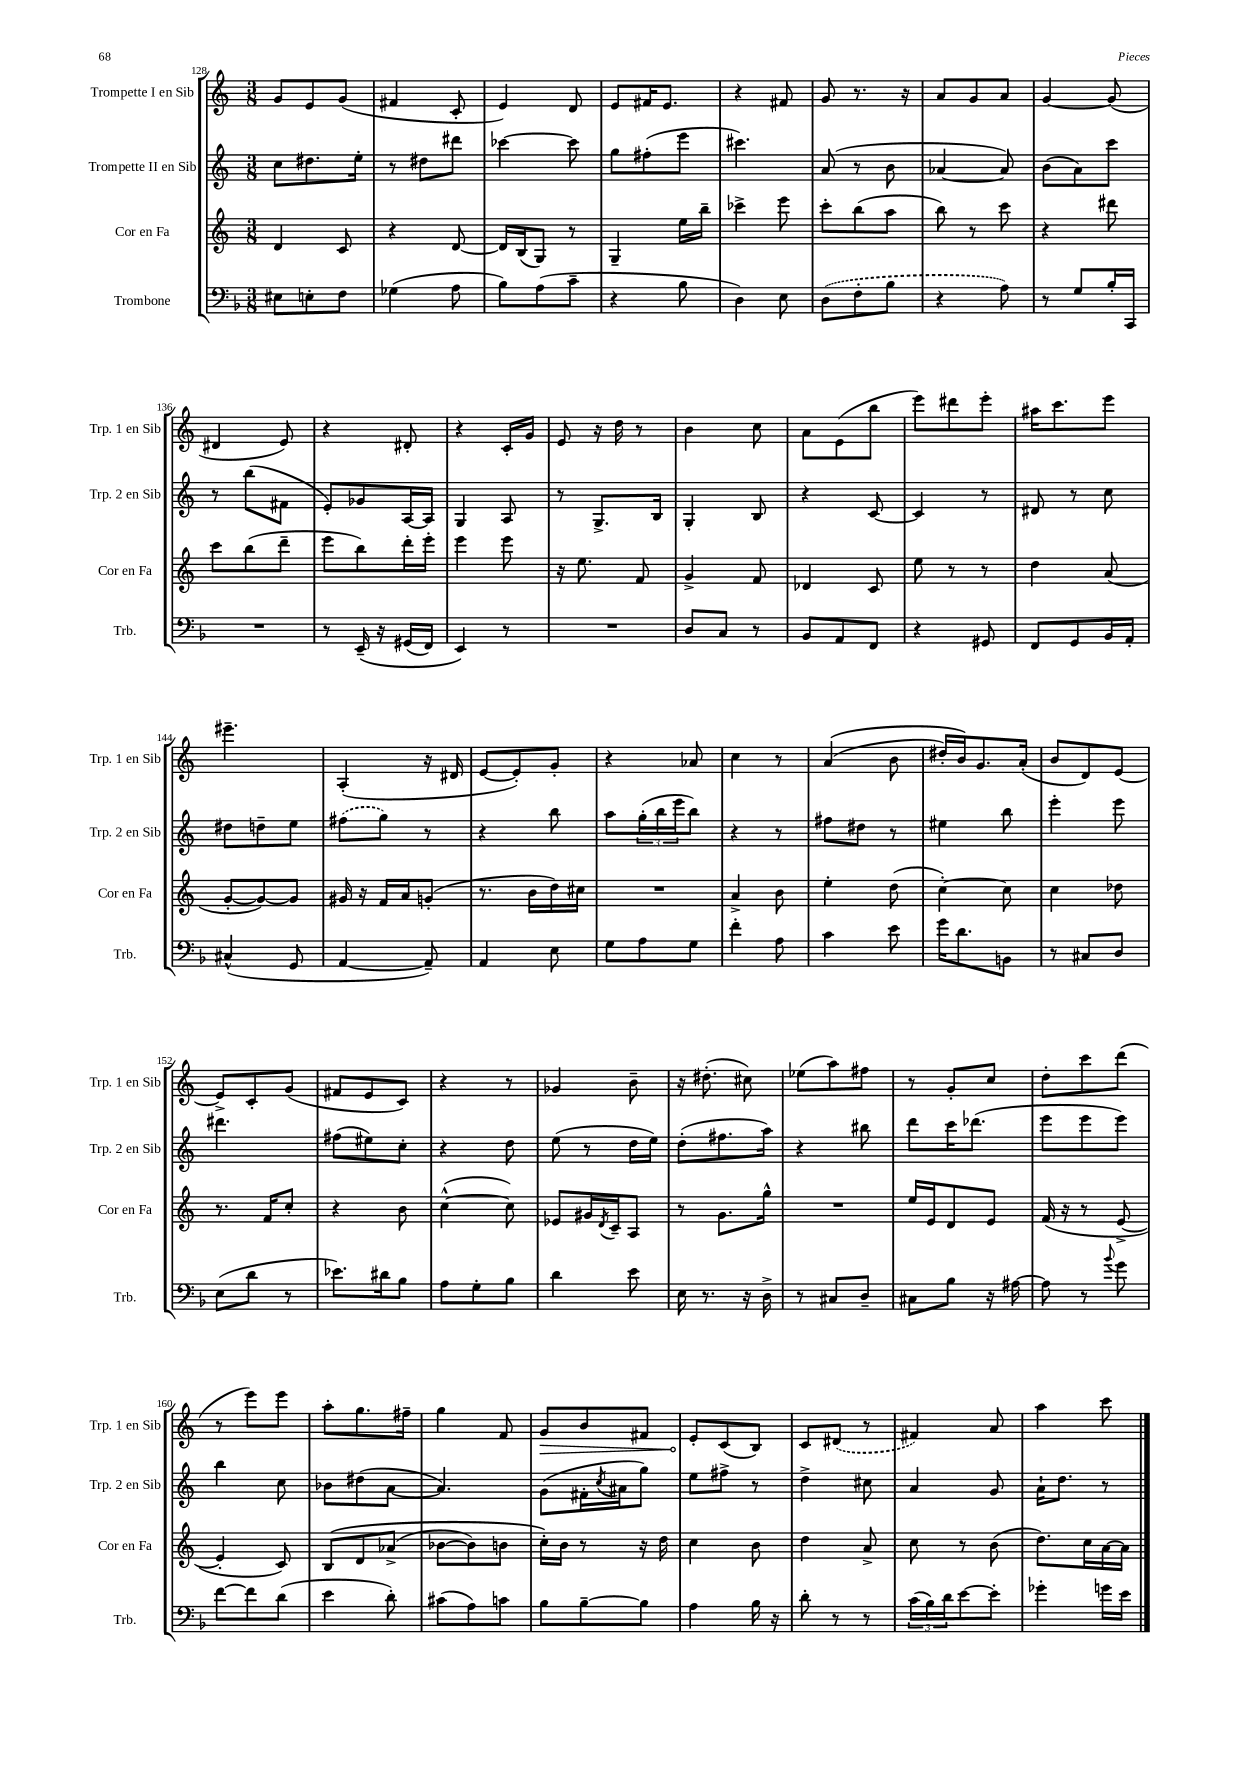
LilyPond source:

<<
\new StaffGroup <<
\new Staff = "s0" \with { instrumentName = "Trompette I en Sib" shortInstrumentName = "Trp. 1 en Sib" } {
    \clef treble \key c \major \numericTimeSignature \time 3/8
    g'8 e'8 g'8( |
    fis'4 c'8-. |
    e'4) d'8 |
    e'8 fis'16 e'8. |
    r4 fis'8 |
    g'8 r8. r16 |
    a'8 g'8 a'8 |
    g'4~ g'8( |
    dis'4 e'8) |
    r4 dis'8-. |
    r4 c'16-. g'16 |
    e'8 r16 d''16 r8 |
    b'4 c''8 |
    a'8 e'8( b''8 |
    e'''8) dis'''8 e'''8-. |
    ais''16 c'''8. e'''8 |
    eis'''4.-- |
    a4-.( r16 dis'16 |
    e'8~ e'8-.) g'8-. |
    r4 aes'8 |
    c''4 r8 |
    a'4(\( b'8 |
    dis''16-.) b'16\) g'8. a'16-.( |
    b'8 d'8) e'8~ |
    e'8-> c'8-. g'8( |
    fis'8 e'8 c'8) |
    r4 r8 |
    ges'4 b'8-- |
    r16 dis''8.-.( cis''8) |
    ees''8( a''8) fis''8 |
    r8 g'8-. c''8 |
    d''8-. c'''8 d'''8( |
    r8 e'''8) e'''8 |
    a''8-. g''8. fis''16-- |
    g''4 f'8 |
    \once \override Hairpin.circled-tip = ##t g'8\> b'8 fis'8 |
    e'8-.\! c'8( b8) |
    c'8 \once \slurDashed dis'8( r8 |
    fis'4) a'8 |
    a''4 c'''8 \bar "|." |
}
\new Staff = "s1" \with { instrumentName = "Trompette II en Sib" shortInstrumentName = "Trp. 2 en Sib" } {
    \clef treble \key c \major \numericTimeSignature \time 3/8
    c''8 dis''8. e''16-. |
    r8 dis''8 dis'''8 |
    ces'''4~ ces'''8 |
    g''8 fis''8-.( e'''8 |
    cis'''4.) |
    a'8( r8 b'8 |
    aes'4~ aes'8) |
    b'8( a'8) c'''8 |
    r8 b''8( fis'8 |
    e'8-.) ges'8 a16~ a16 |
    g4 a8 |
    r8 g8.-> b16 |
    g4-. b8 |
    r4 c'8~ |
    c'4 r8 |
    dis'8 r8 c''8 |
    dis''8 d''8-- e''8 |
    \once \slurDashed fis''8( g''8) r8 |
    r4 b''8 |
    a''8 \tuplet 3/2 { g''16-.( b''16 e'''16 } b''8) |
    r4 r8 |
    fis''8 dis''8 r8 |
    eis''4 b''8 |
    e'''4-. e'''8 |
    dis'''4. |
    fis''8( eis''8) c''8-. |
    r4 d''8 |
    e''8( r8 d''16 e''16) |
    d''8-.( fis''8. a''16) |
    r4 bis''8 |
    d'''8 c'''16 des'''8.( |
    e'''8 e'''8 e'''8) |
    b''4 c''8 |
    bes'8 dis''8( a'8~ |
    a'4.) |
    g'8( fis'16-. \acciaccatura { c''8 } ais'16 g''8) |
    e''8 fis''8-> r8 |
    d''4-> cis''8 |
    a'4 g'8 |
    a'16-! d''8. r8 \bar "|." |
}
\new Staff = "s2" \with { instrumentName = "Cor en Fa" shortInstrumentName = "Cor en Fa" } {
    \clef treble \key c \major \numericTimeSignature \time 3/8
    d'4 c'8 |
    r4 d'8~ |
    d'16 b16( g8) r8 |
    g4-- e''16 b''16-- |
    ces'''4-> e'''8 |
    c'''8-. b''8( a''8 |
    b''8) r8 c'''8 |
    r4 dis'''8 |
    c'''8 b''8( d'''8-- |
    e'''8 b''8) d'''16-. e'''16-. |
    e'''4 e'''8 |
    r16 e''8. f'8 |
    g'4-> f'8 |
    des'4 c'8 |
    e''8 r8 r8 |
    d''4 a'8( |
    g'8~-. g'8~) g'8 |
    gis'16 r16 f'16 a'16 g'8-.( |
    r8. b'16 d''16) cis''16 |
    R4. |
    a'4-> b'8 |
    e''4-. d''8( |
    c''4~-.) c''8 |
    c''4 des''8 |
    r8. f'16 c''8-. |
    r4 b'8 |
    c''4~-^( c''8) |
    ees'8 gis'16 \acciaccatura { d'8 } c'16-- a8 |
    r8 g'8. g''16-^ |
    R4. |
    e''16 e'16 d'8 e'8 |
    f'16( r16 r8 e'8~-> |
    e'4-. c'8) |
    b8\( d'8 aes'8->( |
    bes'8~ bes'8) b'8 |
    c''16-.\) b'16 r8 r16 d''16 |
    c''4 b'8 |
    d''4 a'8-> |
    c''8 r8 b'8( |
    d''8.) c''16 a'16~ a'16 \bar "|." |
}
\new Staff = "s3" \with { instrumentName = "Trombone" shortInstrumentName = "Trb." } {
    \clef bass \key f \major \numericTimeSignature \time 3/8
    eis8 e8-. f8 |
    ges4( a8 |
    bes8) a8( c'8-- |
    r4 bes8 |
    d4) e8 |
    \once \slurDashed d8( f8-. bes8 |
    r4 a8) |
    r8 g8 bes16-. c,16 |
    R4. |
    r8 e,16--\( r16 gis,16( f,16) |
    e,4\) r8 |
    R4. |
    d8 c8 r8 |
    bes,8 a,8 f,8 |
    r4 gis,8 |
    f,8 g,8 bes,16 a,16-. |
    cis4-^( g,8 |
    a,4~ a,8--) |
    a,4 e8 |
    g8 a8 g8 |
    f'4-. a8 |
    c'4 e'8 |
    g'16 d'8. b,8 |
    r8 cis8 d8 |
    e8( d'8 r8 |
    ees'8.) dis'16 bes8 |
    a8 g8-. bes8 |
    d'4 e'8 |
    e16 r8. r16 d16-> |
    r8 cis8 d8-- |
    cis8 bes8 r16 ais16~ |
    ais8 r8 \appoggiatura { bes'8 } g'8 |
    f'8~ f'8 d'8( |
    e'4 d'8-.) |
    cis'8( a8) c'8 |
    bes8 bes8~-- bes8 |
    a4 bes16 r16 |
    d'8-. r8 r8 |
    \tuplet 3/2 { c'16( bes16) d'16 } e'8~ e'8-. |
    ges'4-. g'16 e'16 \bar "|." |
}
>>
>>
\layout { \context { \Score currentBarNumber = #128 } }
